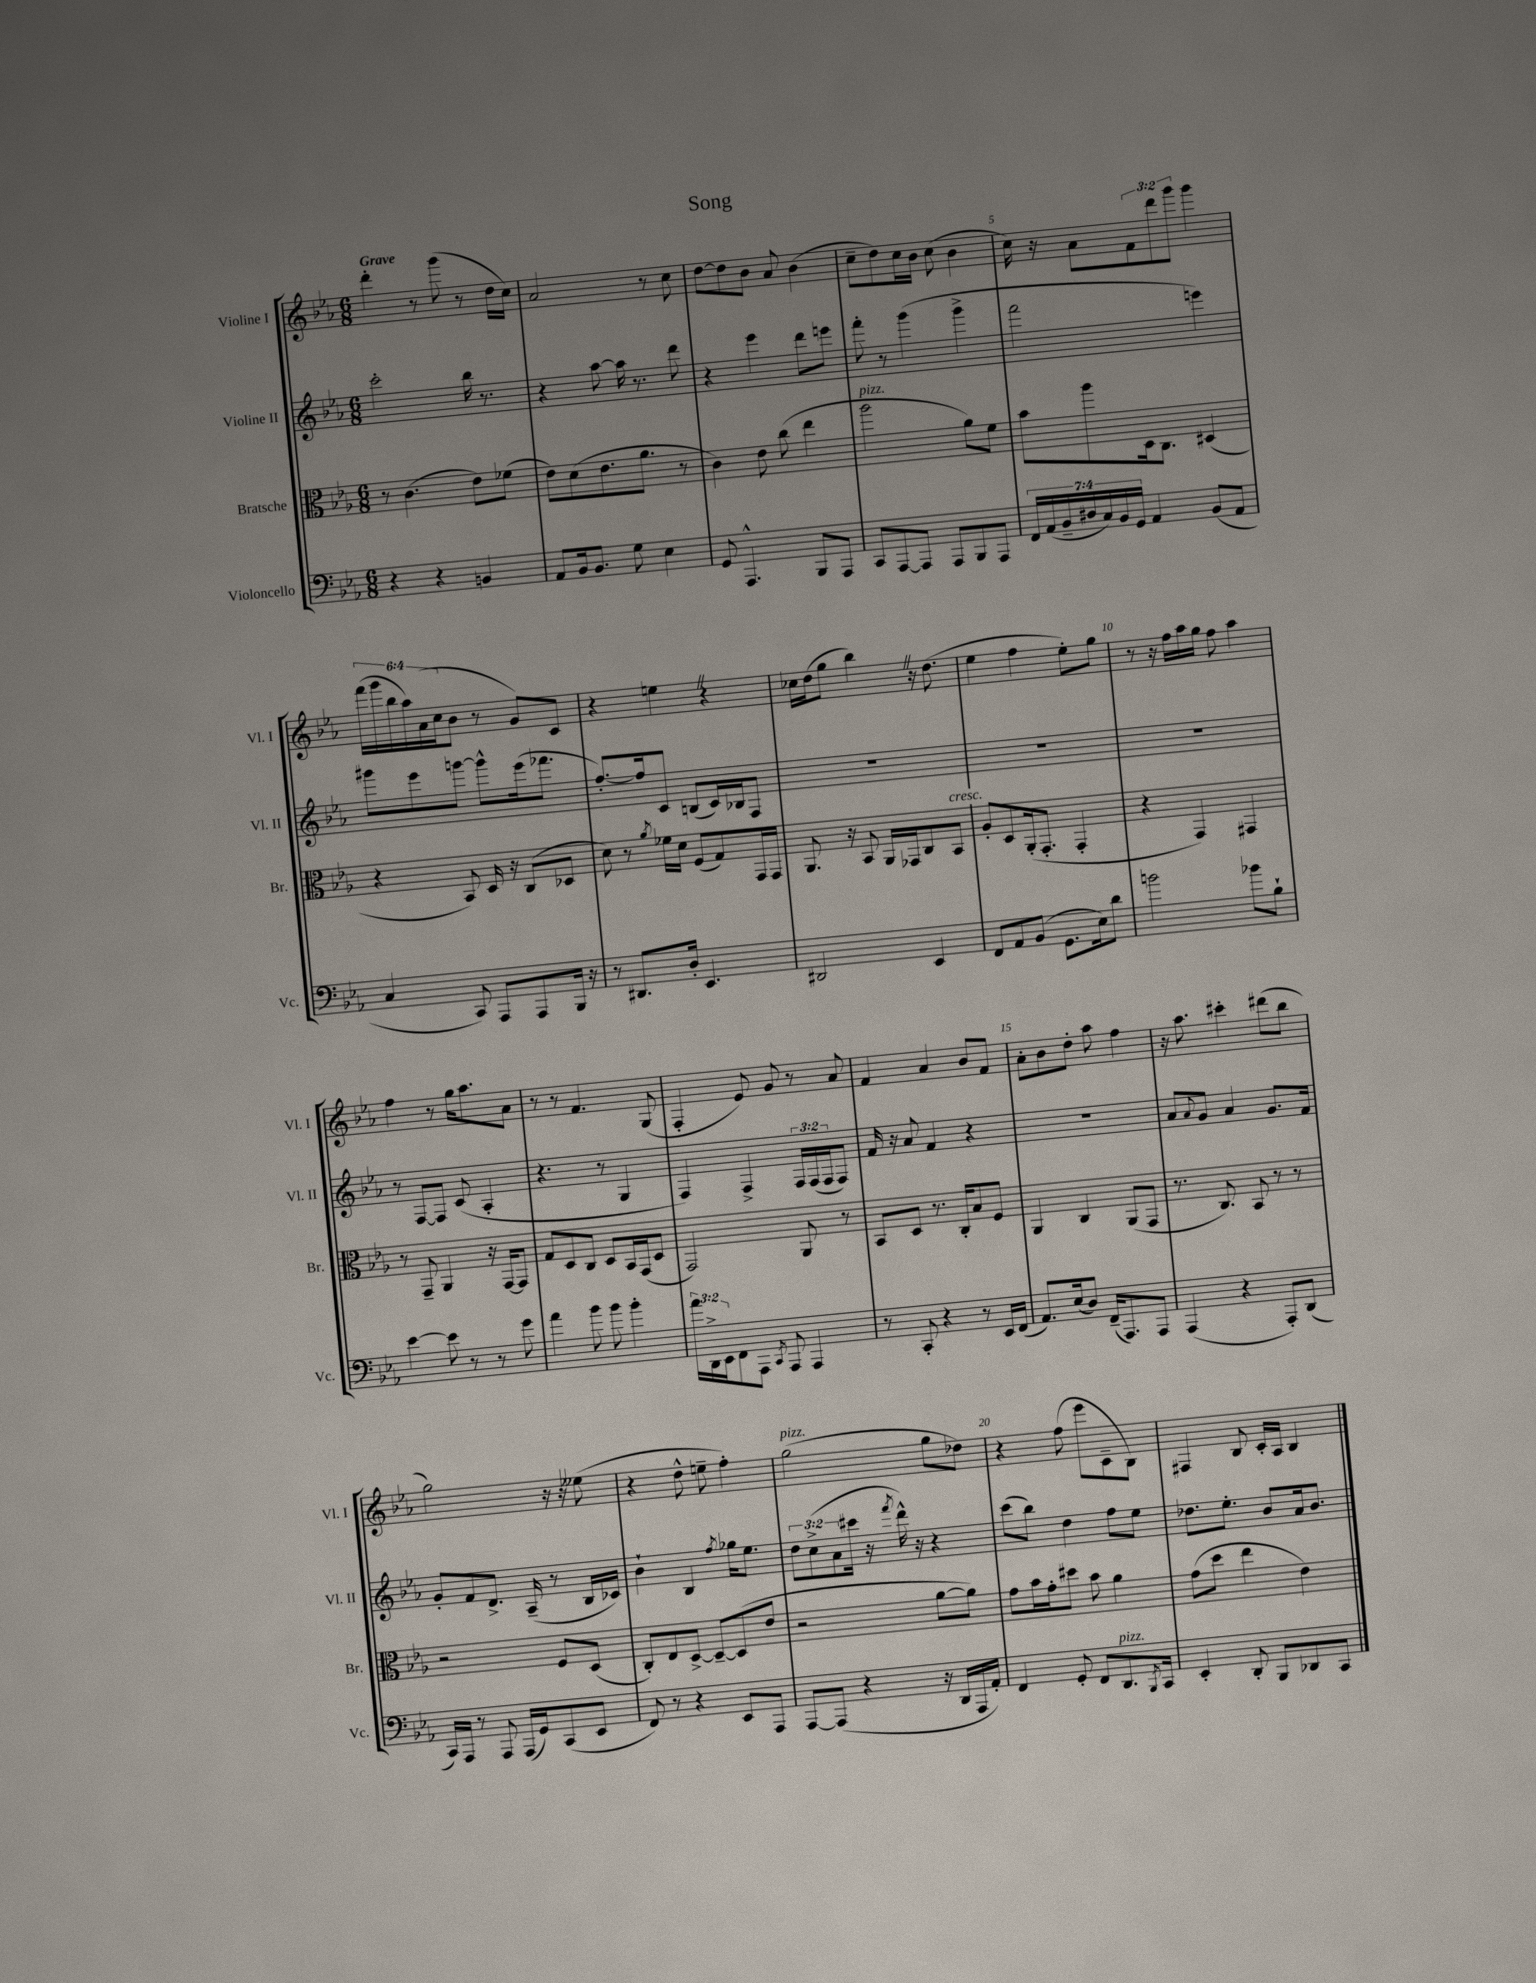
\header { title = "Song" }
<<
\new StaffGroup <<
\new Staff = "s0" \with { instrumentName = "Violine I" shortInstrumentName = "Vl. I" } {
    \clef treble \key ees \major \numericTimeSignature \time 6/8 \override Staff.TupletNumber.text = #tuplet-number::calc-fraction-text \tempo "Grave"
    d'''4-. r8 g'''8( r8 d''16 c''16) |
    aes'2 r8 c''8 |
    d''8~ d''8 bes'8 aes'8 bes'4( |
    c''8-- d''8) c''16 bes'16 c''8( bes'4 |
    c''16) r16 aes'8 \tuplet 3/2 { f'8 d'''8 g'''8 } g'''4 |
    \tuplet 6/4 { f'''16( g'''16 bes''16 aes''16) aes'16( c''16 } bes'8 r8 g'8) c'8 |
    r4 e''4 \once \override BreathingSign.text = \markup { \musicglyph "scripts.caesura.straight" } \breathe r4 |
    ces''16 d''16( g''8 bes''4) \once \override BreathingSign.text = \markup { \musicglyph "scripts.caesura.straight" } \breathe r16 d''8.( |
    ees''4 f''4 ees''8-.) g''8 |
    r8 r16 f''16 aes''16 g''16 f''8 aes''4 |
    f''4 r8 g''16 aes''8. aes'8 |
    r8 r8 f'4. g8( |
    f4-. ees'8) g'8 r8 aes'8 |
    f'4 aes'4 bes'8 f'8 |
    aes'8-. bes'8 d''8-. aes''8 f''4 |
    r16 aes''8. cis'''4-. dis'''8( bes''8 |
    g''2) r16 r16 eeses''8( |
    r4 d''8-^ e''8-- f''4-.) |
    g''2^\markup { \italic "pizz." }( g''8 des''8) |
    r4 f''8( ees'''8 c'8-- bes8) |
    fis4 bes8 c'16-. aes16 bes4 \bar "|." |
}
\new Staff = "s1" \with { instrumentName = "Violine II" shortInstrumentName = "Vl. II" } {
    \clef treble \key ees \major \numericTimeSignature \time 6/8 \override Staff.TupletNumber.text = #tuplet-number::calc-fraction-text
    c'''2-. bes''16 r8. |
    r4 aes''8~ aes''16 r8. d'''8 |
    r4 ees'''4 d'''8 e'''8 |
    f'''8-. r8 g'''4( g'''4-> |
    f'''2 e'''4) |
    gis'''8 ees'''8 g'''8~ g'''8-^ ees'''16( fes'''8. |
    f''8.~-.) f''16 c'8 b8( c'16) bes16 f8 |
    R2. |
    R2. |
    R2. |
    r8 f8~ f8 c'8( aes4-. |
    r4. r8 g4 |
    f4) f4-> \tuplet 3/2 { f16 f16( f16 } f8) |
    f'16 r16 aes'8 f'4 r4 |
    R2. |
    aes'8 \appoggiatura { aes'8 } g'8 aes'4 g'8. f'16 |
    g'8-. f'8 d'8.-> aes16--( r8 bes16 ces'16) |
    bes'4-! bes4 \acciaccatura { f''8 } ges''16 ees''8. |
    \tuplet 3/2 { d''8 c''8->( aes'8 } cis'''16 r16 \acciaccatura { f'''8 } d'''16-^) r16 r4 |
    c'''8( bes''8) d''4 f''8 ees''8 |
    des''8. ees''8.-. bes'8 aes'16 bes'8. \bar "|." |
}
\new Staff = "s2" \with { instrumentName = "Bratsche" shortInstrumentName = "Br." } {
    \clef alto \key ees \major \numericTimeSignature \time 6/8
    r8 c'4.( ees'8) fes'8( |
    ees'8) d'8( ees'8. aes'8. r8 |
    c'4) ees'8 c''8( ees''4 |
    aes''2^\markup { \italic "pizz." } aes'8) f'8 |
    bes'8 aes''8 d16 c8. dis4( |
    r4 bes,8) d16 r16 c8( des8 |
    d'8) r8 \acciaccatura { aes'8 } fes'16 d'16 f8( g8) g,16 g,16 |
    aes,8. r16 bes,8 aes,16 ges,16 c8 bes,8^\markup { \italic "cresc." } |
    aes8-. d8 aes,16-.( g,8.-. g,4-. |
    r4 g,4) gis,4 |
    r8 g,8-- aes,4 r16 g,16~ g,8 |
    g8 d8 c8 d8 bes,16 g,16( d8 |
    g,2) aes,8 r8 |
    bes,8 d8 r8. c16-. bes8 f8 |
    aes,4 c4 aes,8( g,8 |
    r8. c8.) bes,8 r8 r8 |
    r2 f8 d8( |
    c8-.) ees8 d8~-> d8~-- d8( ees'8 |
    r2 aes'8~ aes'8) |
    g'8 bes'16 g'16-. dis''8 bes'8 aes'4 |
    g'8( d''8 ees''4 ees'4) \bar "|." |
}
\new Staff = "s3" \with { instrumentName = "Violoncello" shortInstrumentName = "Vc." } {
    \clef bass \key ees \major \numericTimeSignature \time 6/8 \override Staff.TupletNumber.text = #tuplet-number::calc-fraction-text
    r4 r4 b,4 |
    aes,8 bes,16 bes,8. g8 ees4 |
    g,8 aes,,4.-^ bes,,8 aes,,8 |
    c,8 aes,,8~ aes,,8 aes,,8 bes,,8 aes,,8 |
    \tuplet 7/4 { f,16 aes,16( bes,16-- dis16 c16) bes,16 g,16 } aes,4 bes,8( aes,8 |
    c4 c,8) aes,,8 aes,,8 bes,,16 r16 |
    r8 dis,8. d16-. ees,4. |
    dis,2 ees,4 |
    f,8 aes,8 bes,8( g,8. ees16) d'8 |
    b'2 bes'8 bes8-! |
    ees'4~ ees'8 r8 r8 g'8 |
    aes'4 bes'8 bes'8 bes'4-. |
    \tuplet 3/2 { aes'16 d,16-> ees,16 } f,8 aes,,8 \acciaccatura { c,8 } aes,,8 aes,,4 |
    r8 c,8-. r4 r8 ees,16 f,16( |
    aes,8.) ees16( d8) f,16--( aes,,8.) aes,,8 |
    aes,,4( r4 aes,,8-.) d,8( |
    c,16) aes,,16 r8 aes,,8 aes,,16( g,16) c,8( ees,8 |
    f,8) r8 r4 ees,8 aes,,8 |
    aes,,8~ aes,,8( r4 r16 d,16 aes,,16 aes,16-.) |
    f,4 g,8-. f,8 d,8.^\markup { \italic "pizz." } \acciaccatura { bes,,8 } c,16 |
    ees,4-. d,8-. bes,,8 des,8 c,8 \bar "|." |
}
>>
>>
\layout { \context { \Score \override BarNumber.break-visibility = ##(#f #t #t) barNumberVisibility = #(every-nth-bar-number-visible 5) } }
